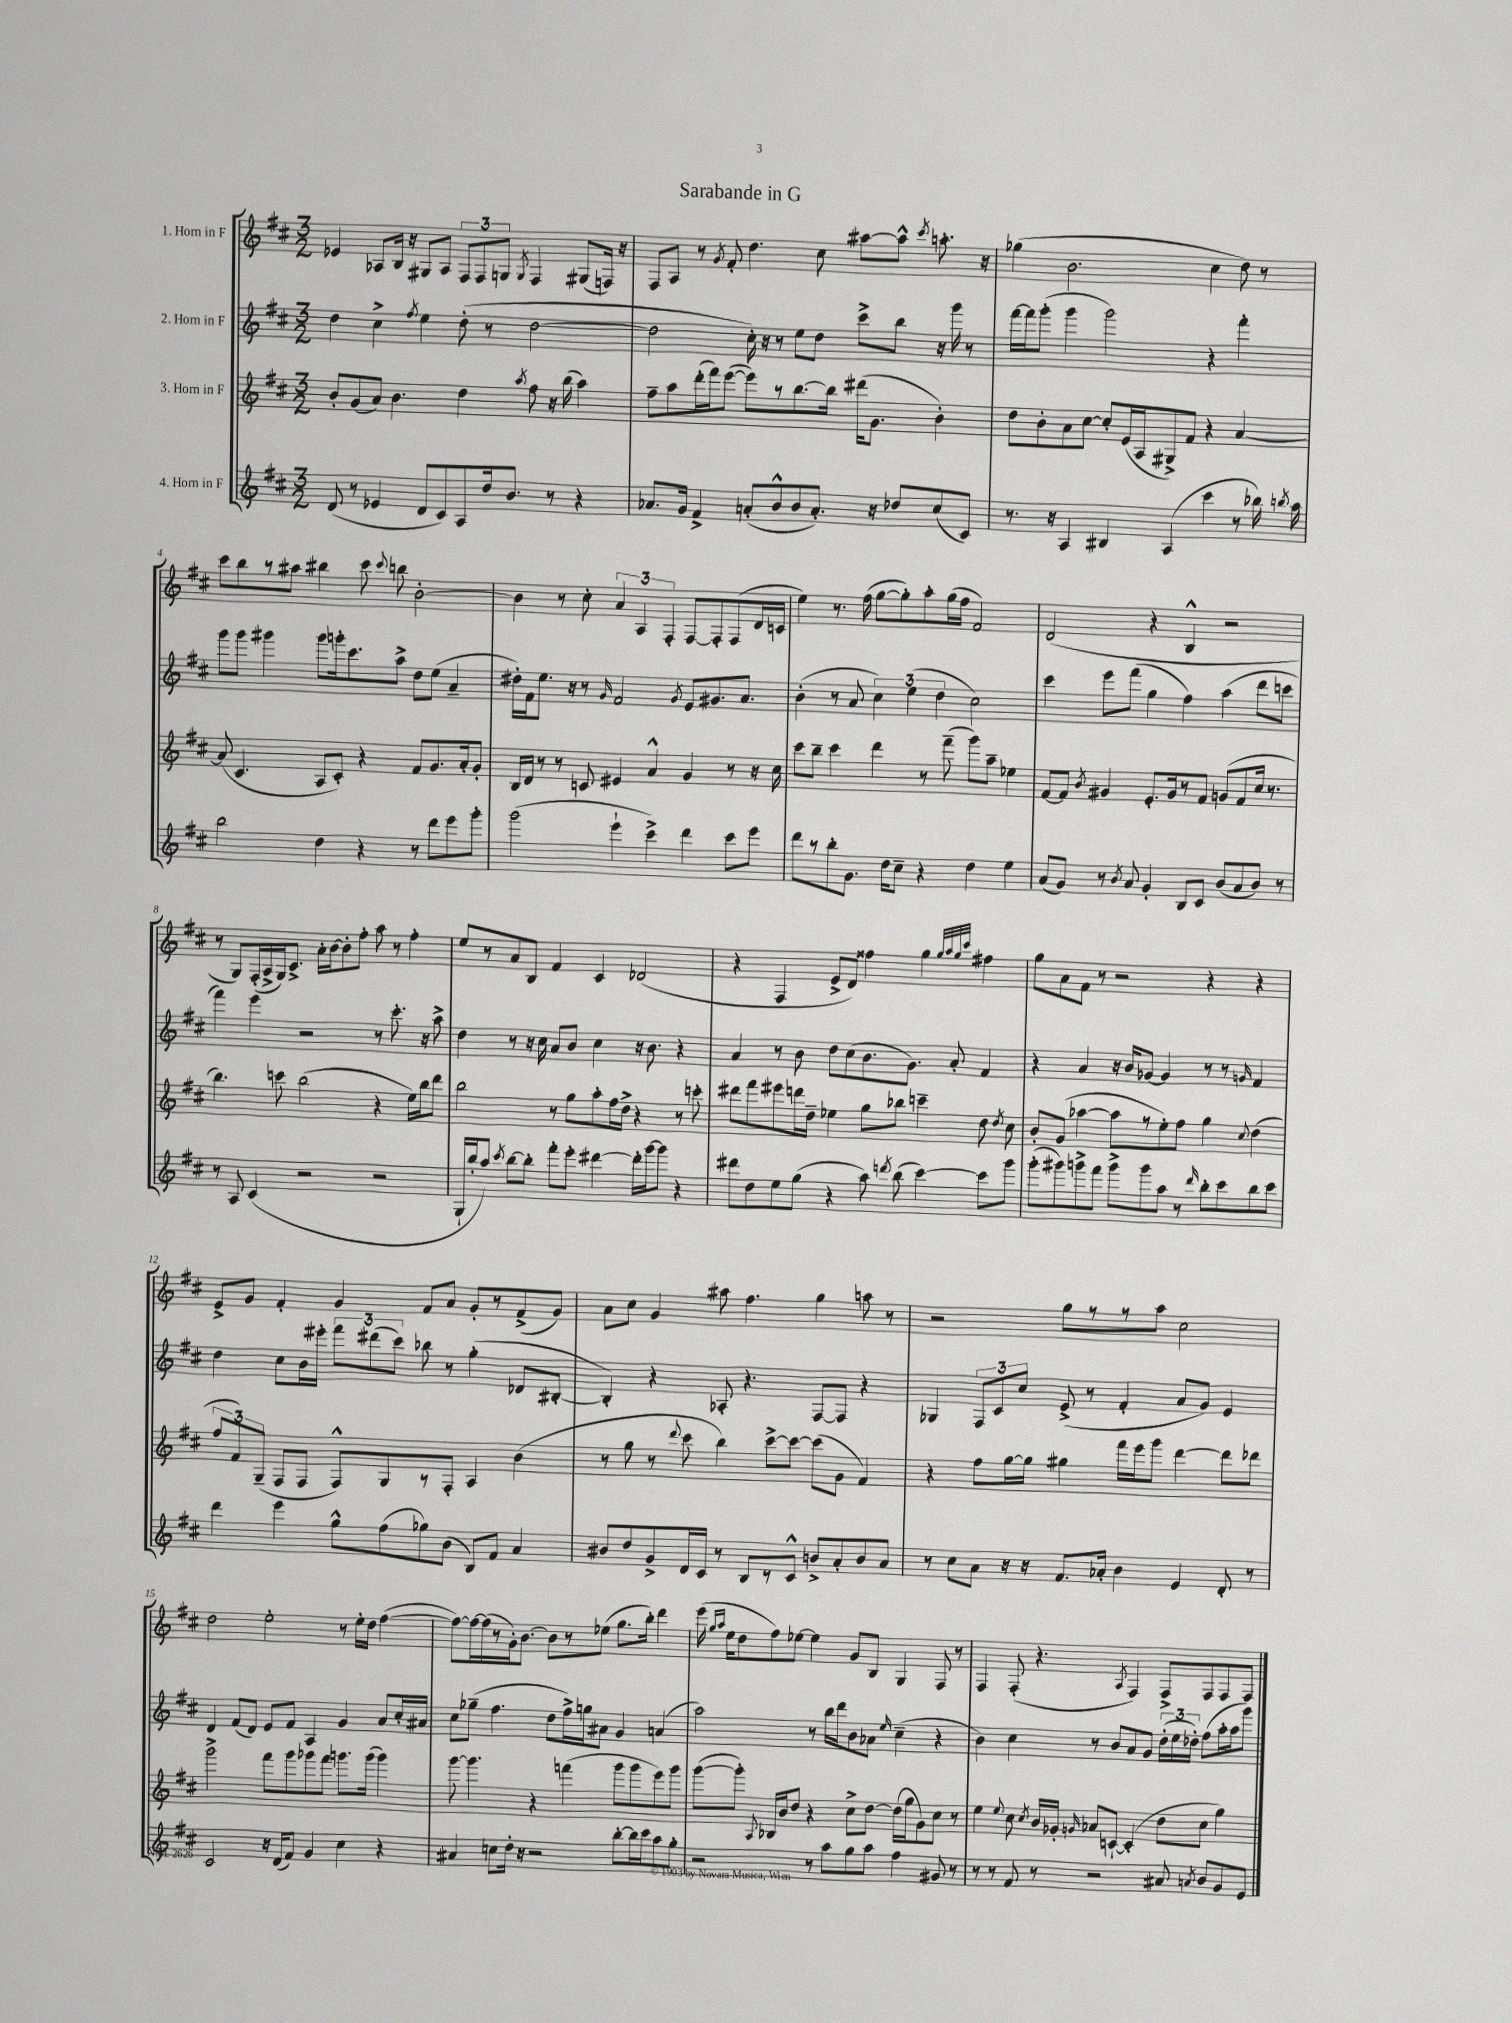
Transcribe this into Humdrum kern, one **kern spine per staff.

**kern	**kern	**kern	**kern
*part4	*part3	*part2	*part1
*staff4	*staff3	*staff2	*staff1
*I"4. Horn in F	*I"3. Horn in F	*I"2. Horn in F	*I"1. Horn in F
*clefG2	*clefG2	*clefG2	*clefG2
*k[f#c#]	*k[f#c#]	*k[f#c#]	*k[f#c#]
*M3/2	*M3/2	*M3/2	*M3/2
=1	=1	=1	=1
(8d/	8b'/L	4dd\	4e-X/
8r	(8g/	.	.
4e-X/	8a/J)	4cc#^\	8A-X/L
.	4.b\	.	16B/Jk
.	.	.	16r
.	.	8qff#/	.
8d/L	.	4ee\	8G#X/L
8c#/)	.	.	8A-/J
8A/	4dd\	(8dd'\	12F#/L
.	.	.	12F#/
16dd/k	.	8r	.
.	.	.	12Gn/J
8.b/J	.	.	.
.	8qaa/	.	8qG/
.	8ff#\	[2dd\	4F#/
8r	16r	.	.
.	(16bb\	.	.
4r	4aa\)	.	(8G#X/L
.	.	.	16Fn/Jk)
.	.	.	16r
=2	=2	=2	=2
8.a-X/L	8ff#~\L	2dd\]	8F#/L
.	8aa\	.	8A/J
16g/Jk	.	.	.
4f#^/	(16ddd'\L	.	8r
.	16fff#\J)	.	.
.	.	.	8qg/
.	([8eee\J	.	8f#'/
(8an'/L	8eee\L])	16cc#'\)	4.dd\
.	.	16r	.
8b^^/	8r	8r	.
8b/	[8.bb\	8ee\L	.
8.a'/J)	.	8dd\J	8cc#\
.	16bb\Jk]	.	.
.	(16ddd#X\KL	8ccc#^\L	[8aa#X\L
16r	8.g\J	.	.
8dd-X/L	.	8bb\J	8aa#^^\J]
.	.	.	8qccc#/
(8cc#/	4b'\)	16r	8.aan'\
.	.	16ggg\	.
8c#/J)	.	8r	.
.	.	.	16r
=3	=3	=3	=3
8.r	8dd\L	[16fff#\LL	(4gg-X\
.	.	16fff#\J]	.
.	8b'\	(8ggg'\J	.
16r	.	.	.
4A/	8a\	4ggg\	2.b\
.	[8cc#\J	.	.
4B#X/	8cc#'/L]	2ggg\)	.
.	(16e/L	.	.
.	16A/J	.	.
(4A/	8G#X^/)	.	.
.	8f#/J	.	.
4ccc#\	4r	4r	4cc#\
8r	[4a/	4fff#'\	8dd\)
16bb-X\)	.	.	8r
8qbbn/	.	.	.
16aa\	.	.	.
!!LO:LB:g=z
=4	=4	=4	=4
2bb\	(8a/]	8ggg\L	8ccc#\L
.	4.c#/	8ggg\J	8bb\
.	.	4ggg#X\	8r
.	.	.	8aa#X\J
4dd\	8A/L	8ggg#\L	4bb#X\
.	8c#'/J)	16gggn'\k	.
.	.	8.ccc#\	.
4r	4r	.	8ccc#\
.	.	.	8qqccc#/
.	.	8aa^\J	8bbn\
8r	8f#/L	8dd\L	[2b'\
8ddd\L	8.g/	(8ee\J	.
8eee\	.	4a~/	.
.	16a'/k	.	.
8ggg'\J	8g'/J	.	.
=5	=5	=5	=5
(2ggg\	16B/LL	16dd#X'\LL)	4b\]
.	16d/JJ	16f#\J	.
.	8r	8.ee\J	.
.	8r	.	8r
.	.	16r	.
.	8cn/	8r	8cc#'\
.	.	16qqg/	.
4eee`\	4e#X/	2f#/	6a/
.	.	.	6A/
4ccc#^\)	4a^^/	.	.
.	.	.	6F#'/
.	.	8qg/	.
4ddd\	4g/	8e/L	[8F#/L
.	.	8.g#X/	8F#'/]
8ccc#\L	8r	.	(8F#/
.	.	8.a/J	.
8eee\J	16r	.	16d/L
.	16cc#\	.	16cn/JJ
=6	=6	=6	=6
8ddd\L	8ccc#\L	(4b'\	4ee\)
8r	8bb~\J	.	.
8bb'\	4ccc#\	8r	8.r
8.g\J	.	8a/	.
.	.	.	(16ff#\
.	4ddd\	6cc#\)	[8gg\L
16dd\KL	.	.	.
8cc#~\J	.	.	8gg'\])
.	.	(6ee\	.
4r	8r	.	8aa'\
.	.	6dd\	.
.	(8fff#~\	.	(16gg\L
.	.	.	16ff#\JJ
4dd\	8ggg\L)	2cc#\)	2f#/)
.	8aa~\J	.	.
4ee\	4ee-X\	.	.
=7	=7	=7	=7
(8a/L	[8f#/L	4ccc#\	(2d/
8g/J)	8f#/J]	.	.
.	8qb/	.	.
8r	4g#X/	8eee\L	.
8qb/	.	.	.
8a/	.	(8fff#\J	.
4g'/	8.e'/L	4gg\	4r
.	16g#/k	.	.
8B/L	8r	4ff#\)	4B^^/
8c#/J	8f#/J	.	.
(8b/L	(8gn/L	(4aa\	2r
8a/	8f#/	.	.
8b/J)	16cc#/Jk	8ddd\L	.
.	8.r	.	.
8r	.	8cccn\J	.
!!LO:LB:g=z
=8	=8	=8	=8
8r	4.bb\)	4fff#\)	8r
8A/	.	.	8G/L)
(4c#/	.	4eee\	(16F#'/L
.	.	.	16A^/
.	8cccn\	.	16G/J)
.	.	.	8.c#^/J
2r	(2bb\	2r	.
.	.	.	16a'\LL
.	.	.	[16b\J
.	.	.	8b'\]
.	.	.	8ff#'\J
2r	4r	8r	8aa\
.	.	8.ccc#'\	8r
.	16ee\LL)	.	4ff#'\
.	16bb\J	16r	.
.	8ddd\J	8aa^\	.
=9	=9	=9	=9
16G`/LL	2bb\	4dd\	8ee/L
16bb'/J	.	.	.
8aa/J)	.	.	8r
8qccc#/	.	.	.
[8bb\L	.	8r	8a/
8bb'\J]	.	16r	8B/J
.	.	16cc#\	.
8fff#'\L	8r	8a/L	4f#/
8eee'\J	8gg\L	8b/J	.
[4ddd#X\	8aa'\	4cc#\	4c#/
.	16ff#\L	.	.
.	16dd^\JJ	.	.
16ddd#'\LL]	4r	16r	(2d-X/
[16ggg\J	.	8.b\	.
8ggg\J]	.	.	.
4r	8r	4r	.
.	8cccn'\	.	.
=10	=10	=10	=10
8ddd#X\L	8ddd#X\L	4a/	4r
8dd\	8fff#\	.	.
8ee\	8eee#X\	8r	4F#/
(8gg\J	16dddn\L	8b\	.
.	16dd~\JJ	.	.
4r	4ee-X\	8dd\L	8e^/L
.	.	(8cc#\	8d/J)
8aa\)	8gg\L	8.b\	4ff##X\
8qdddn/	.	.	.
(8bb\	8bb-X\J	.	.
.	.	8.g\J)	.
[4ccc#\)	4cccn~\	.	4gg\
.	.	8a'/	.
.	.	.	32qqgg/LLL
.	.	.	32qqaa/
.	.	.	32qqgg/
.	.	.	32qqccc#/JJJ
8ccc#\L]	8dd\	4f#/	4ff#X\
.	8qdd/	.	.
8ggg\J	8cc#\	.	.
=11	=11	=11	=11
(8ggg'\L	8b'/L	4r	8gg\L
8ggg#X\)	(8g/J	.	8a\
8gggn^\	[4aa-X\	4a/	8f#\J
8fff#\J	.	.	8r
8ggg^\L	8aa-\L]	16r	2r
.	.	16b/KL	.
8ggg\	8r	[8g-X/J	.
8aa\J	8ee'\)	4g-/]	.
8r	8ff#\J	.	.
16qqddd/	.	.	.
8bb'\L	4gg\	8r	4r
8ccc#\	.	8r	.
.	8qqcc#/	16qqgn/	.
8bb\	(4dd\	4f#/	4r
8ccc#\J	.	.	.
!!LO:LB:g=z
=12	=12	=12	=12
4ddd\	12ff#/L	4dd\	8e^/L
.	12f#/)	.	.
.	.	.	8g/J
.	(12G~/J	.	.
4eee\	8F#/L	8cc#\L	4f#'/
.	8F#/J	16b\L	.
.	.	16eee#X'\JJ	.
8gg^^\L	8F#^^/L)	12fff#\L	4g/
.	.	(12ddd#X\	.
(8ff#\	8G/	.	.
.	.	12ccc#\J)	.
8gg-X\)	8r	8bb-X\	8f#/L
(8b\J	8F#'/J	8r	8a/J
8B/L)	4A/	(4gg'\	8g'/L
8f#/J	.	.	8r
4a/	(4b\	8d-X/L	(8f#^/
.	.	[8B#X'/J	8g/J)
=13	=13	=13	=13
8b#X/L	8r	4B#'/])	8a\L
8dd/	8gg\	.	8cc#\J
8g^/	8r	4r	4g/
.	8qqddd/	.	.
16d/L	8ccc#\	.	.
16c#/JJ	.	.	.
8r	4bb\)	8A-X'/	8aa#X\
8B/L	.	4.r	4.ff#\
8r	[8ccc#^\L	.	.
8c#^^/J	8ccc#\J_	.	.
8bn^/L	(8ccc#\L]	[8F#/L	4gg\
8a'/	8g\J	8F#/J]	.
8b/	4f#/)	4r	8aan\
8a/J	.	.	8r
=14	=14	=14	=14
8r	4r	4G-X/	2r
8cc#\L	.	.	.
8a\J	8ff#\L	12F#/L	.
.	.	12c#/	.
16r	[16gg\L	.	.
.	.	12cc#/J	.
16r	16gg\JJ]	.	.
8.f#/L	4gg#X\	(8e^/	8gg\L
.	.	8r	8r
16a-X'/Jk	.	.	.
4b\	16fff#\LL	4f#'/	8r
.	16eee\J	.	.
.	8ggg\J	.	8aa\J
4e/	[4ddd\	8a/L	2cc#\
.	.	8g/J)	.
8d'/	8ddd\L]	4e/	.
8r	8ddd-X\J	.	.
!!LO:LB:g=z
=15	=15	=15	=15
2c#/	2ggg^\	4d/	2dd\
.	.	(8f#/L	.
.	.	8d/J)	.
16r	8fff#\L	8e/L	2ee'\
(16d/KL	.	.	.
8f#/J)	8ggg\	8f#/J	.
4g/	8ggg-X\	4A/	.
.	8fff#\J	.	.
4cc#\	8.gggn\L	4g/	8r
.	.	.	16ee'\LL
.	(16ggg\Jk	.	16dd\JJ
4r	4ggg\)	8a/L	([4ff#\
.	.	16cc#'/L	.
.	.	16a#X/JJ	.
=16	=16	=16	=16
4a#X/	[8ggg\	8cc#\L	8ff#\L_)
.	4.ggg\]	(8gg-X~\J	16ff#\L_
.	.	.	(16ff#\]
8ccn\L	.	4.ff#\	8r
16dd'\Jk	.	.	16g'\J)
16r	.	.	[8.b\J
2r	4r	.	.
.	.	8dd\L	8b\L]
.	(4fffn\	16ff#^\L)	8r
.	.	16ggn\J	.
.	.	8a#X\J	(8ee-X\J
[8bb'\L	8ggg\L	4g/	8.gg\L
16bb\L]	8ggg\	.	.
16ccc#\J	.	.	16bb'\Jk)
8aa\	8eee\)	(4an/	4ddd\
8gg'\J	8ggg\J	.	.
=17	=17	=17	=17
2r	([8ggg\L	2aa\)	(16eee\
.	.	.	16qqgg/LL
.	.	.	16qqaa/JJ
.	.	.	16ee\KL
.	8ggg'\J])	.	8dd\
.	8qqA/	.	.
.	16B-X/LL	.	8ff#\)
.	16b/J	.	.
.	8dd/J	.	[8ee-X\J
8r	4r	8r	4ee-\]
8aa\L	.	16bb\LL	.
.	.	16ddd\J	.
8gg\	8cc#^\L	8b\	8g/L
8aa\J	[8dd\J	8a-X\J	8B/J
.	.	16qqee/	.
4ff#\	(16dd\LL]	(4cc#~\	4G/
.	16gg\J	.	.
.	8g\)	.	.
8g#X/	8cc#\J	4r	8F#/
8r	8r	.	8r
=18	=18	=18	=18
8r	4ee\	4b\)	4F#/
8r	.	.	.
.	8qqee/	.	.
8f#/	8cc#\	4cc#\	(8F#'/
.	8qcc#/	.	.
8r	16b/LL	.	4.r
.	16g-X'/JJ	.	.
.	16qqgn/	.	.
2r	8a-X/L	8r	.
.	[8cn`/J	8b/L	.
.	.	.	8qA/
.	(4c'/]	8a/	4F#/)
.	.	8g/J	.
8a#X/	8dd\L	(24dd'\LL	8F#^/L
.	.	24ee\	.
.	.	24dd-X'\JJ)	.
8qan/	.	.	.
8b/L	8cc#\J	(8ff#\L	8F#/
8g/	4gg\)	16aa'\L	8F#/
.	.	16aa\J	.
8e/J	.	8ggg\J)	8F#/J
==	==	==	==
*-	*-	*-	*-
